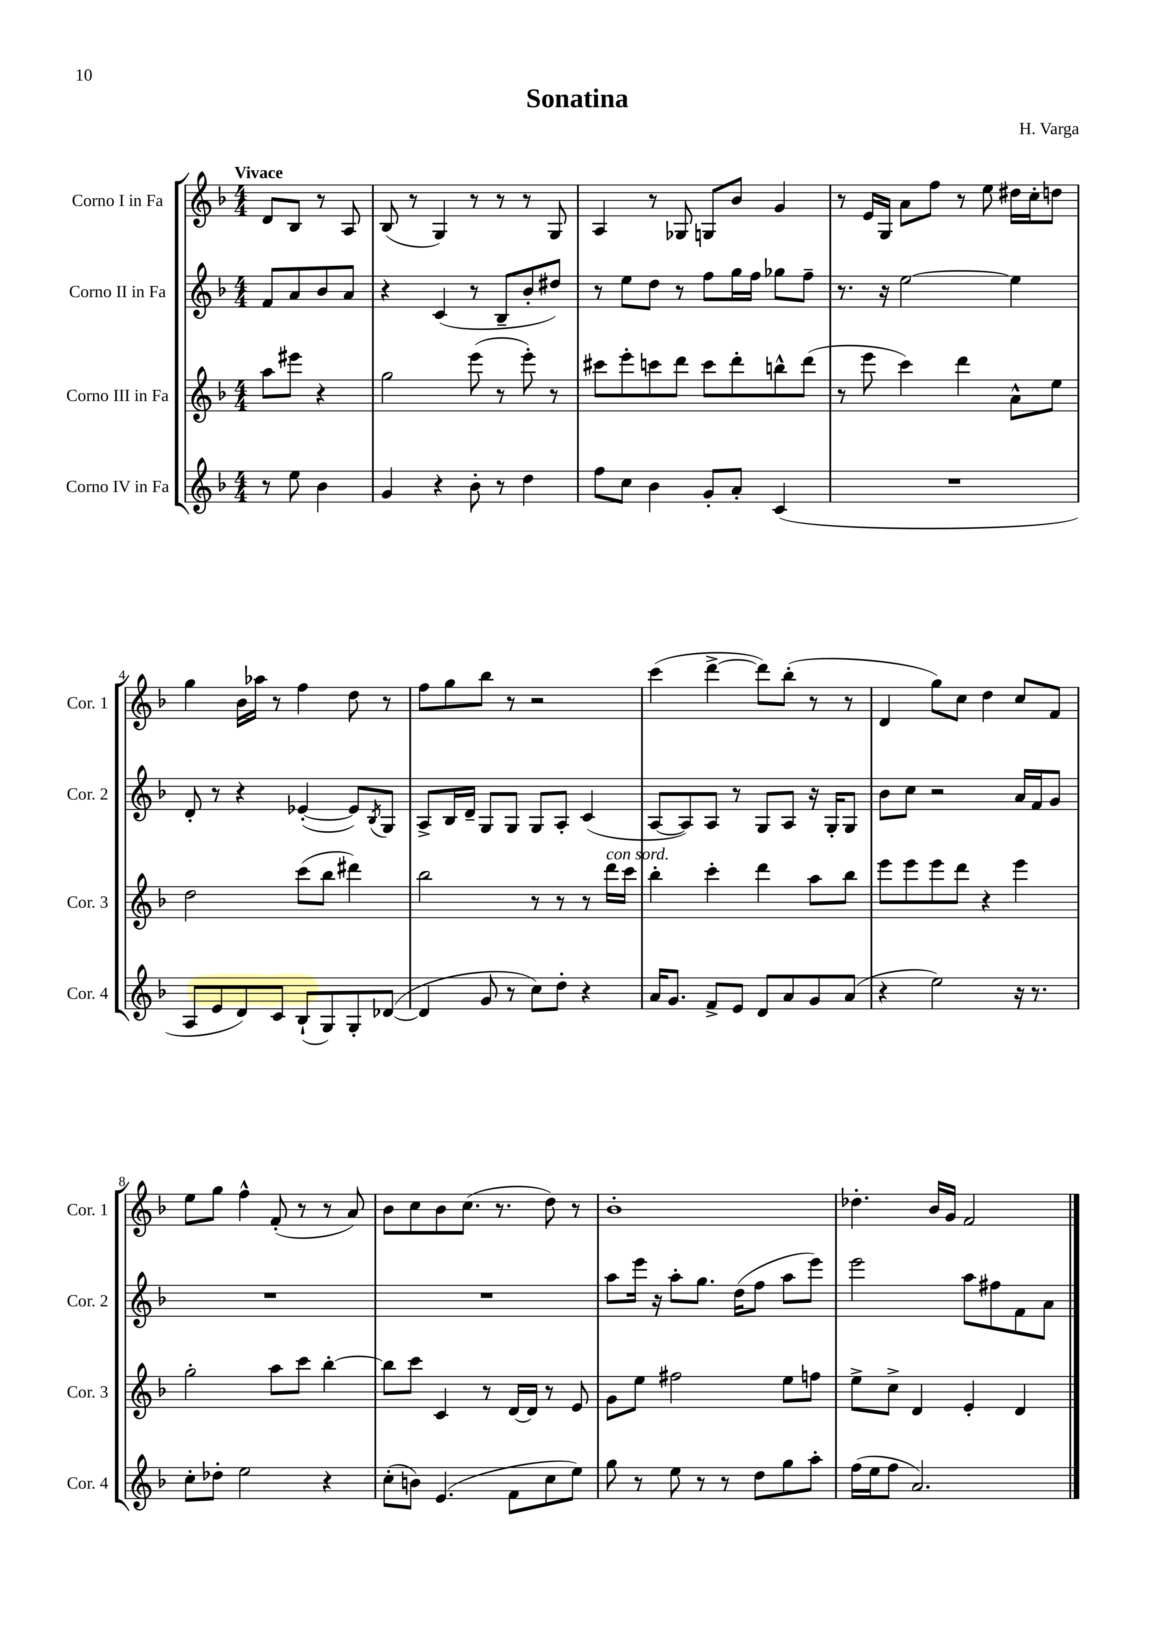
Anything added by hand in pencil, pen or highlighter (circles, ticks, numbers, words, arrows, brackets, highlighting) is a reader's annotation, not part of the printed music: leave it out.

**kern	**kern	**kern	**kern
*staff4	*staff3	*staff2	*staff1
*clefG2	*clefG2	*clefG2	*clefG2
*k[b-]	*k[b-]	*k[b-]	*k[b-]
*M4/4	*M4/4	*M4/4	*M4/4
8r	8aa	8f	8d
8ee	8eee#	8a	8B-
4b-	4r	8b-	8r
.	.	8a	8A
=	=	=	=
4g	2gg	4r	(8B-
.	.	.	8r
4r	.	(4c	4G)
8b-'	(8eee	8r	8r
8r	8r	8B-~	8r
4dd	8eee')	8b-'	8r
.	8r	8dd#)	8G
=	=	=	=
8ff	8ccc#	8r	4A
8cc	8eee'	8ee	.
4b-	8ccc	8dd	8r
.	8ddd	8r	8G-
8g'	8ccc	8ff	8G
8a'	8ddd'	16gg	8b-
.	.	16ff	.
(4c	8bb^^	8gg-	4g
.	(8ddd	8ff~	.
=	=	=	=
1r	8r	8.r	8r
.	8eee	.	16e
.	.	16r	16G
.	4ccc)	[2ee	8a
.	.	.	8ff
.	4ddd	.	8r
.	.	.	8ee
.	8a^^	4ee]	16dd#
.	.	.	16cc'
.	8ee	.	8dd
=	=	=	=
8A	2dd	8d'	4gg
8e	.	8r	.
8d)	.	4r	16b-
.	.	.	16aa-
8c	.	.	8r
(8B-`	(8ccc	([4e-'	4ff
8G)	8bb-	.	.
8G'	4ddd#)	8e-])	8dd
.	.	8qB-	.
([8d-	.	8G	8r
=	=	=	=
4d-]	2bb-	8A^	8ff
.	.	16B-	8gg
.	.	16d~	.
8g	.	8G	8bb-
8r	.	8G	8r
8cc)	8r	8G	2r
8dd'	8r	8A'	.
4r	8r	(4c	.
.	16ddd	.	.
.	16ccc	.	.
=	=	=	=
16a	4bb-'	[8A	(4ccc
8.g	.	.	.
.	.	8A])	.
8f^	4ccc'	8A	[4ddd^
8e	.	8r	.
8d	4ddd	8G	8ddd])
8a	.	8A	(8bb-'
8g	8aa	16r	8r
.	.	16G'	.
(8a	8bb-	8G	8r
=	=	=	=
4r	8eee	8b-	4d
.	8eee	8cc	.
2ee)	8eee	2r	8gg)
.	8ddd	.	8cc
.	4r	.	4dd
16r	4eee	16a	8cc
8.r	.	16f	.
.	.	8g	8f
=	=	=	=
8cc'	2gg'	1r	8ee
8dd-'	.	.	8gg
2ee	.	.	4ff^^
.	8aa	.	(8f'
.	8ccc	.	8r
4r	[4bb-'	.	8r
.	.	.	8a)
=	=	=	=
(8cc'	8bb-]	1r	8b-
8b)	8ccc	.	8cc
(4.e	4c	.	8b-
.	.	.	(8.cc
.	8r	.	.
.	.	.	8.r
8f	[16d	.	.
.	16d]	.	.
8cc	8r	.	8dd)
8ee)	8e	.	8r
=	=	=	=
8gg	8g	8aa	1b-'
8r	8ee	16eee	.
.	.	16r	.
8ee	2ff#	8aa'	.
8r	.	8.gg	.
8r	.	.	.
.	.	(16dd	.
8dd	.	8ff	.
8gg	8ee	8aa	.
8aa'	8ff	8eee)	.
=	=	=	=
(16ff	8ee^	2eee	4.dd-'
16ee	.	.	.
8ff	8cc^	.	.
2.a)	4d	.	.
.	.	.	16b-
.	.	.	16g
.	4e'	8aa	2f
.	.	8ff#	.
.	4d	8f	.
.	.	8a	.
==	==	==	==
*-	*-	*-	*-
